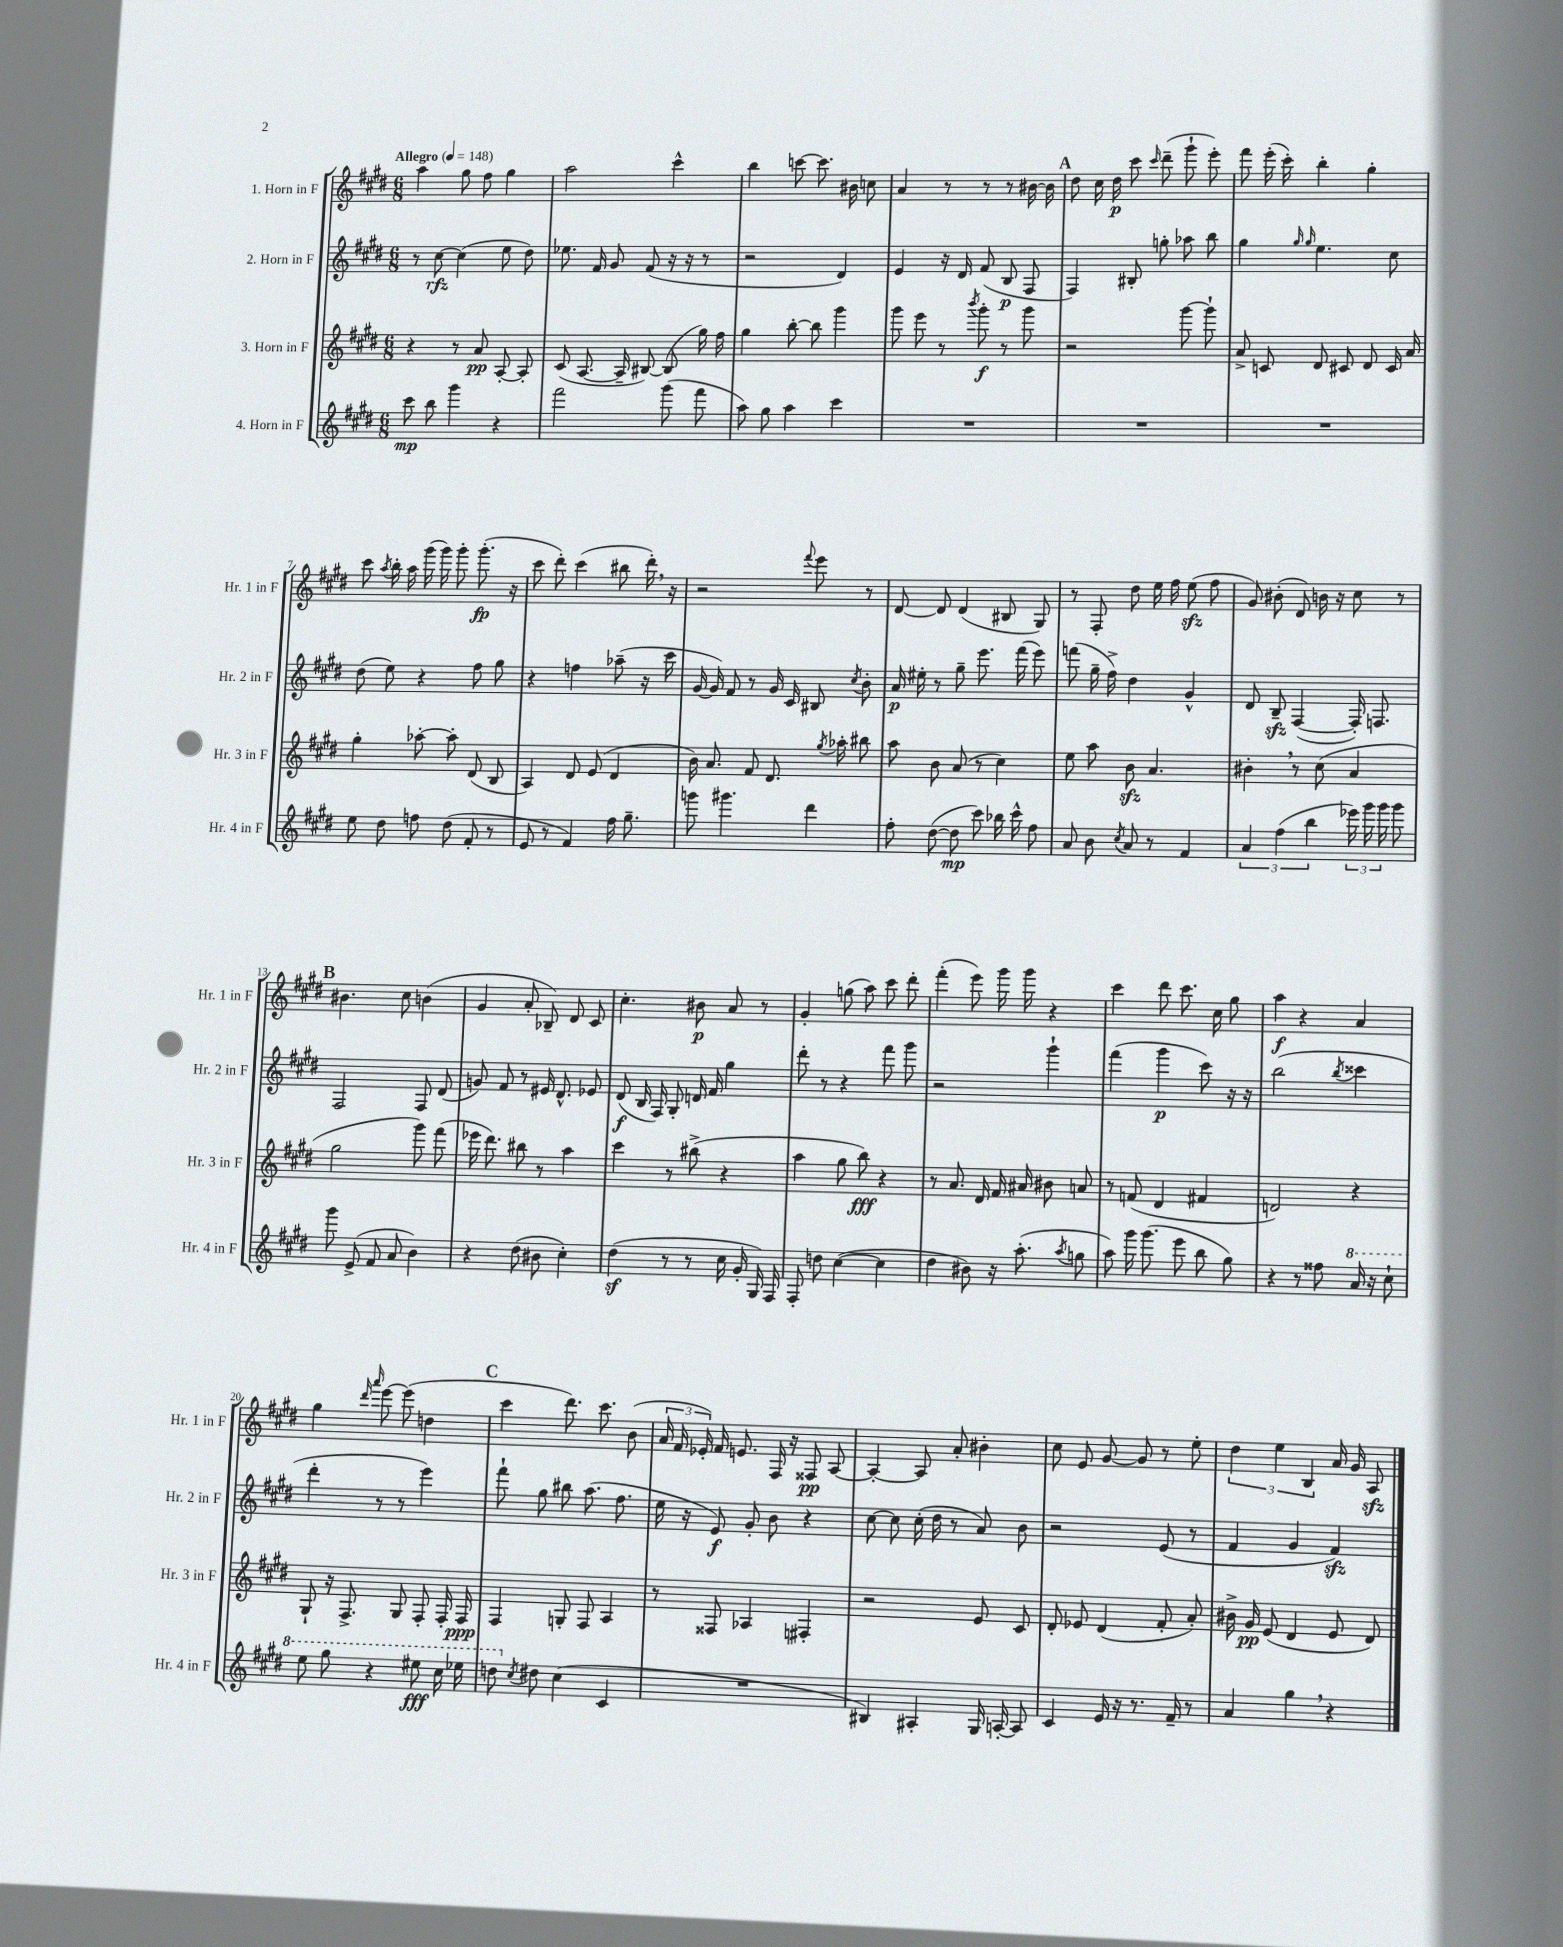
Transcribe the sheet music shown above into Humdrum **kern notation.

**kern	**kern	**kern	**kern
*staff4	*staff3	*staff2	*staff1
*clefG2	*clefG2	*clefG2	*clefG2
*k[f#c#g#d#]	*k[f#c#g#d#]	*k[f#c#g#d#]	*k[f#c#g#d#]
*M6/8	*M6/8	*M6/8	*M6/8
*MM148	*MM148	*MM148	*MM148
8ccc#\	4r	8r	4aa\
8bb\	.	[8cc#\	.
4ggg#\	8r	(4cc#\]	8gg#\
.	8a/	.	8ff#\
4r	[8A'/	8ee\	4gg#\
.	8A'/]	8dd#\)	.
=	=	=	=
2fff#\	(8c#/	8.ee-\	2aa\
.	[8.A/	.	.
.	.	16f#/	.
.	.	8g#/	.
.	16A~/]	.	.
.	[8B#/)	(8f#/	.
(8ggg#\	(8B#/]	16r	4ccc#^^\
.	.	16r	.
8fff#\	16gg#\)	8r	.
.	16ff#\	.	.
=	=	=	=
8aa\)	4gg#\	2r	4bb\
8gg#\	.	.	.
4aa\	[8bb'\	.	[8ccc\
.	8bb\]	.	8.ccc\]
4ccc#\	4ggg#\	4d#/)	.
.	.	.	16b#\
.	.	.	8cc\
=	=	=	=
2.r	8ggg#\	4e/	4a/
.	8eee\	.	.
.	8r	16r	8r
.	.	16d#/	.
.	8qbbb/	.	.
.	8ggg#'\	(8f#/	8r
.	8r	8B/	8r
.	8ggg#\	8F#/	[16b#\
.	.	.	16b#\]
=	=	=	=
2.r	2r	4F#/)	8dd#\
.	.	.	16cc#\
.	.	.	16dd#\
.	.	8B#'/	8ccc#\
.	.	.	16qqccc#/
.	.	8gg'\	(8ddd#~\
.	[8ggg#\	8aa-\	8ggg#`\
.	8ggg#`\]	8bb\	8eee'\)
=	=	=	=
2.r	8a^/	4gg#\	8fff#\
.	8c/	.	(16eee'\
.	.	.	16ccc#'\)
.	.	16qqgg#/	.
.	.	16qqgg#/	.
.	8d#/	4.ee\	4bb'\
.	8c#/	.	.
.	8d#/	.	4gg#'\
.	16c#/	8cc#\	.
.	16a/	.	.
=	=	=	=
8ee\	4gg#'\	(8dd#\	8ccc#\
.	.	.	8qaa/
8dd#\	.	8ee\)	16bb'\
.	.	.	16aa\
8ff\	[8aa-'\	4r	(16ggg#\
.	.	.	16ggg#\)
(8dd#\	8aa-'\]	.	8ggg#'\
8f#'/	(8d#/	8ff#\	(8.ggg#'\
8r	8B/	8gg#\	.
.	.	.	16r
=	=	=	=
8e/	4A/)	4r	8ccc#\
8r	.	.	8ddd#'\)
4f#/)	8d#/	4ff\	(4ccc#\
.	(8e/	.	.
16ff#\	4d#/	(8aa-~\	8bb#\
8.gg#~\	.	.	.
.	.	16r	16ddd#'\)
.	.	16ccc#\	16r
=	=	=	=
8ggg\	16b\)	[16g#/	2r
.	8.a/	16g#/])	.
4.ggg#\	.	8f#/	.
.	8f#/	8r	.
.	8.d#/	16g#/	.
.	.	16c#/	.
.	.	.	8qqfff#/
4ddd#\	.	8B#/	8eee\
.	8qgg#/	.	.
.	16aa-'\	.	.
.	.	8qcc#/	.
.	8bb#\	8b'\	8r
=	=	=	=
8ff#'\	8aa\	16a/	[8d#/
.	.	16ee#'\	.
([8dd#\	8b\	8r	8d#/]
8dd#\]	(8a/	8gg#~\	(4d#/
8ccc#\)	8r	8.eee\	.
16bb-\	4cc#\)	.	8B#/
16ccc#^^\	.	(16fff#\	.
8ff#\	.	8eee\)	8G#/)
=	=	=	=
8a/	8ee\	(8fff\	8r
8b\	8aa\	16gg#~\	8F#'/
.	.	16ff#^\)	.
8qcc#/	.	.	.
8a/	8b\	4dd#\	8dd#\
8r	4.a/	.	16ee\
.	.	.	16ff#\
4f#/	.	4g#^^/	(8ee\
.	.	.	8ff#\
=	=	=	=
6a/	4b#'\	8d#/	8g#/)
.	.	8B~/	(8b#'\
(6ff#\	.	.	.
.	8r	([4F#/	8d#/)
6bb\	.	.	.
.	(8cc#\	.	16b\
.	.	.	16r
24eee-\)	4a/	16F#'/])	8cc#\
24ggg#\	.	.	.
.	.	8.F/	.
24ggg#\	.	.	.
8ggg#\	.	.	8r
=	=	=	=
8ggg#\	2gg#\	2F#/	4.b#\
(8e^/	.	.	.
8f#/	.	.	.
8a/	.	.	8cc#\
4b\)	8ggg#\)	8F#/	(4b\
.	(8fff#\	(8d#/	.
=	=	=	=
4r	16eee-\	8g/)	4g#/
.	8.ddd#\)	.	.
.	.	8f#/	.
(8dd#\	8bb#\	8r	8a'/
8b#\	8r	16e#/	8B-~/)
.	.	8.d#^^/	.
4cc#'\)	4aa\	.	8d#/
.	.	8e-/	8c#/
=	=	=	=
(4dd#\	4ccc#\	(8d#/	4.cc#'\
.	.	16B/	.
.	.	16F#/)	.
8r	8r	8G#'/	.
8r	(8bb#^\	16d/	8b#\
.	.	16f#/	.
16cc#\	4r	4gg#\	8a/
16g#'/	.	.	.
16G#/)	.	.	8r
16F#/	.	.	.
=	=	=	=
8F#'/	4aa\	8ddd#'\	4g#'/
8dd\	.	8r	.
([4cc#\	8gg#\	4r	(8gg\
.	8bb\)	.	8aa\)
4cc#\]	4r	8fff#\	8ccc#\
.	.	8ggg#\	8ddd#'\
=	=	=	=
4dd#\	8r	2r	(4fff#'\
.	8.a/	.	.
8b#\)	.	.	8eee\)
.	16d#/	.	.
16r	16f#/	.	16ggg#\
(8.aa'\	16a#/	.	16ggg#\
.	8b#\	4ggg#`\	4r
8qaa/	.	.	.
8gg\	8a/	.	.
=	=	=	=
8aa\)	8r	(4fff#\	4ccc#\
16ggg#\	(8f/	.	.
(8.ggg#\	.	.	.
.	4d#/	4ggg#\	8ddd#\
8eee\	.	.	8.ccc#\
8bb\	4f#/	8ccc#\)	.
.	.	.	16cc#\
8gg#\)	.	16r	8gg#\
.	.	16r	.
=	=	=	=
4r	2d/)	(2bb\	4aa\
8r	.	.	4r
8ff##\	.	.	.
.	.	8qbb/	.
16aa/	4r	4ccc##\	4a/
16r	.	.	.
8ccc#`\	.	.	.
=	=	=	=
8eee\	8G#`/	4ddd#'\	4gg#\
8ggg#\	16r	.	.
.	8.F#^/	.	.
.	.	.	16qqddd#/
.	.	.	16qqaaa/
4r	.	8r	[8eee\
.	8G#/	8r	(8eee\]
8eee#\	8F#'/	4eee\)	4dd\
16ccc#\	16F#'/	.	.
16eee-\	16F#/	.	.
=	=	=	=
8ddd\	4F#/	8fff#`\	4ccc#\
8qcc#/	.	.	.
8dd#\	.	8gg#\	.
(4cc#\	8G'/	8bb#\	8.ddd#\)
.	8F#/	(8.aa\	.
.	.	.	8.ccc#\
4c#/	4A/	.	.
.	.	8.ff#\	.
.	.	.	(8b\
=	=	=	=
2.r	8r	16ee\	24a/
.	.	.	24f#/
.	.	16r	.
.	.	.	24e-'/)
.	8F##/	8e/)	16f#/
.	.	.	8.e/
.	4A-/	8g#'/	.
.	.	8b\	16F#/
.	.	.	16r
.	4F#'/	4r	8F##/
.	.	.	[8A/
=	=	=	=
4B#/)	2r	[8cc#\	4A'/_
.	.	8cc#\]	.
4A#'/	.	(16cc#'\	8A/]
.	.	16dd#\	.
.	.	8r	8a'/
16G#/	8e/	8a/)	4b#'\
[16A'/	.	.	.
8A/]	8c#/	8b\	.
=	=	=	=
4c#/	8d#'/	2r	8cc#\
.	8e-/	.	8e/
16e/	(4d#/	.	[8g#/
16r	.	.	.
8.r	.	.	8g#/]
.	8f#'/	(8e/	8r
16f#~/	.	.	.
8r	8a'/)	8r	8ee'\
=	=	=	=
4a/	16b#^\	4f#/	6dd#\
.	16g#/	.	.
.	(8e/	.	.
.	.	.	6ee\
4gg#\	4d#/	4g#/	.
.	.	.	6B/
4r	8e/	4f#/)	16a/
.	.	.	16g#/
.	8d#/)	.	8A/
==	==	==	==
*-	*-	*-	*-
